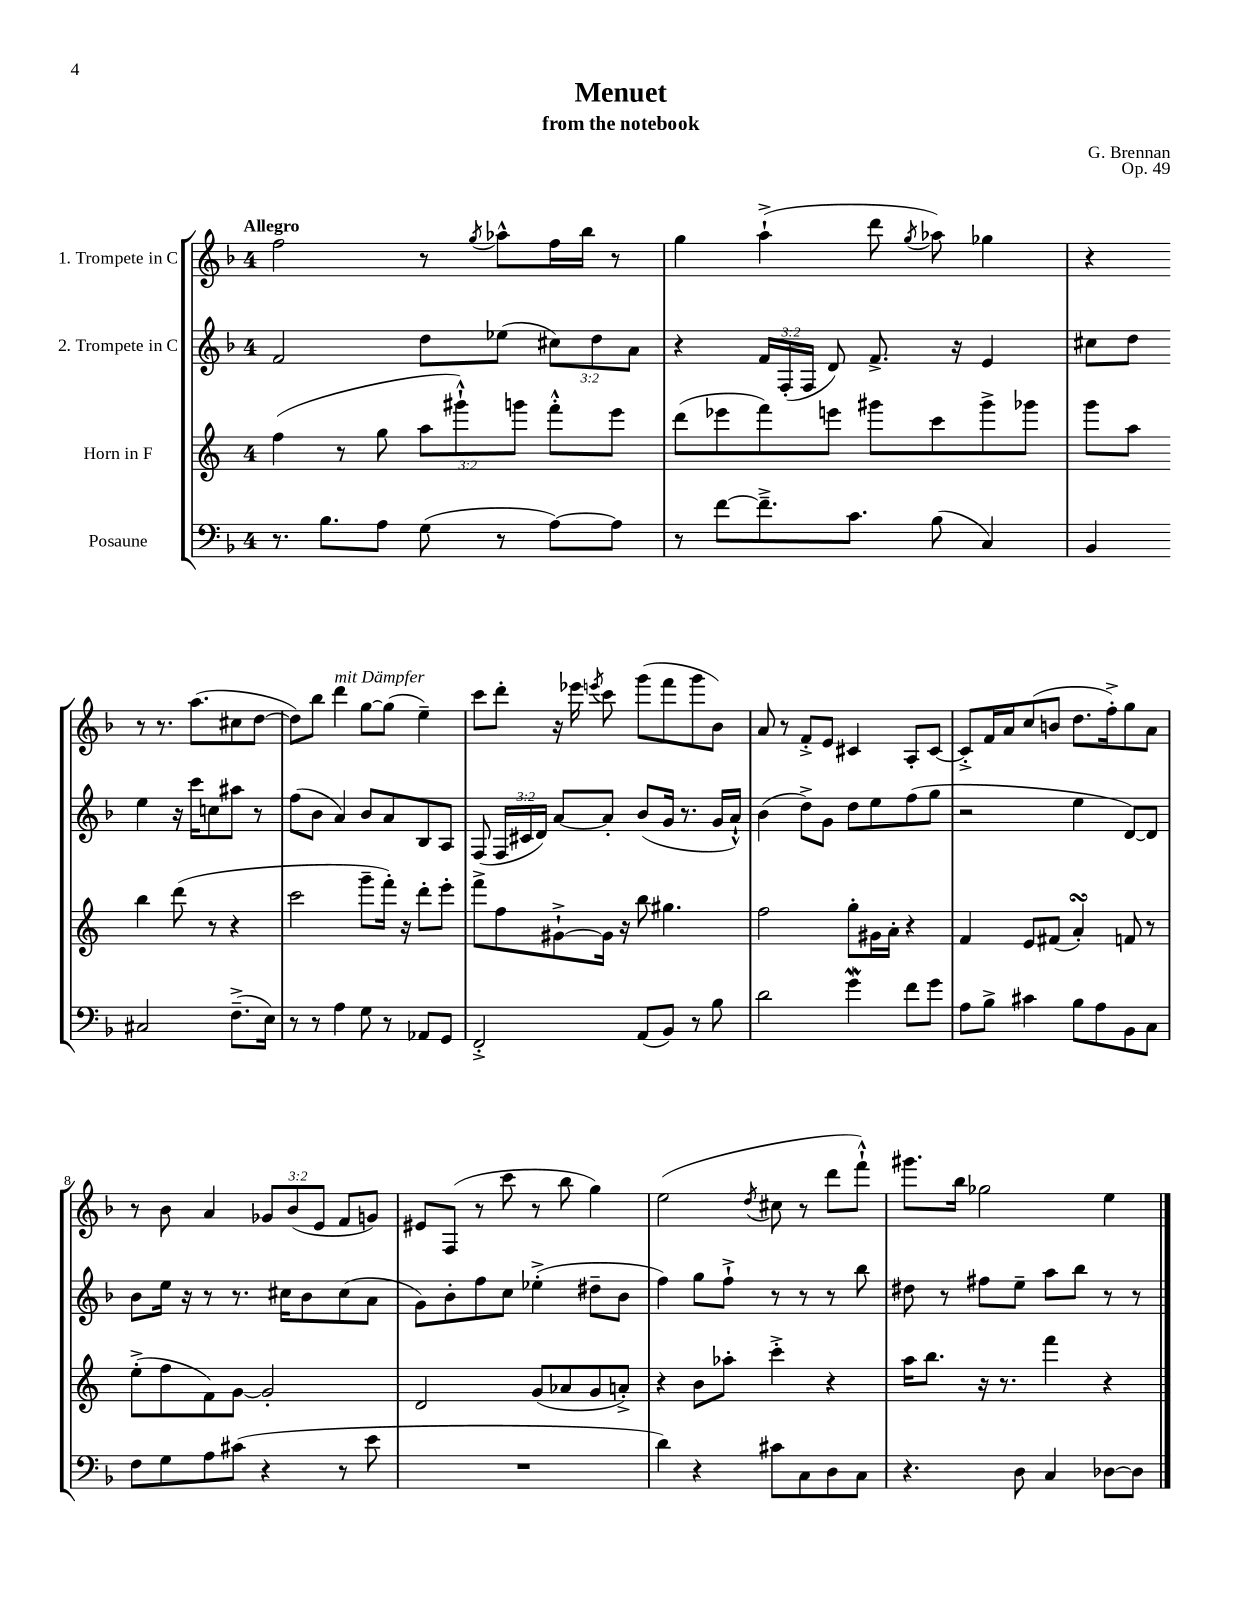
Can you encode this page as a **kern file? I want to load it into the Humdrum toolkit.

**kern	**kern	**kern	**kern
*staff4	*staff3	*staff2	*staff1
*clefF4	*clefG2	*clefG2	*clefG2
*k[b-]	*k[]	*k[b-]	*k[b-]
*M4/4	*M4/4	*M4/4	*M4/4
8.r	(4ff\	2f/	2ff\
8.B-\L	.	.	.
.	8r	.	.
8A\J	8gg\	.	.
(8G\	12aa\L	8dd\L	8r
.	12ggg#`^^\)	.	.
.	.	.	8qgg/
8r	.	(8ee-\J	8aa-^^\L
.	12ggg\J	.	.
[8A\L)	8fff'^^\L	12cc#\L)	16ff\L
.	.	.	16bb-\JJ
.	.	12dd\	.
8A\]J	8eee\J	.	8r
.	.	12a\J	.
=	=	=	=
8r	(8ddd\L	4r	4gg\
[8f\L	8eee-\	.	.
8.f~^\]	8fff\)	24f/LL	(4aa`^\
.	.	(24F'/	.
.	.	24F/JJ	.
.	8eee\J	8d/)	.
8.c\J	.	.	.
.	8ggg#\L	8.f^/	8ddd\
.	.	.	8qgg/
(8B-\	8ccc\	.	8aa-\)
.	.	16r	.
4C/)	8ggg#^\	4e/	4gg-\
.	8ggg-\J	.	.
=	=	=	=
4BB-/	8ggg\L	8cc#\L	4r
.	8aa\J	8dd\J	.
2C#/	4bb\	4ee\	8r
.	.	.	8.r
.	(8ddd\	16r	.
.	.	16ccc\LK	(8.aa\L
.	8r	8cc\	.
(8.F~^\L	4r	8aa#\J	8cc#\
.	.	8r	[8dd\J
16E\Jk)	.	.	.
=	=	=	=
8r	2ccc\	(8ff\L	8dd\]L)
8r	.	8b-\J	8bb-\J
4A\	.	4a/)	4ddd\
8G\	8ggg~\L	8b-/L	[8gg\L
8r	16fff'\Jk)	8a/	(8gg\]J
.	16r	.	.
8AA-/L	8ddd'\L	8B-/	4ee~\)
8GG/J	8eee'\J	8A/J	.
=	=	=	=
2FF'^/	8fff^\L	(8F/	8ccc\L
.	8ff\	24F/LL	8ddd'\J
.	.	24c#/	.
.	.	24d/JJ)	.
.	[8g#`^\	[8a/L	16r
.	.	.	16eee-\
.	.	.	8qeee/
.	16g#\]Jk	8a'/]J	8ccc\
.	16r	.	.
(8AA/L	8bb\	(8b-/L	(8ggg\L
8BB-/J)	4.gg#\	16g/Jk	8fff\
.	.	8.r	.
8r	.	.	8ggg\
8B-\	.	16g/LL	8b-\J)
.	.	16a`^^/JJ)	.
=	=	=	=
2d\	2ff\	(4b-\	8a/
.	.	.	8r
.	.	8dd^\L)	8f'^/L
.	.	8g\J	8e/J
4g\	8gg'\L	8dd\L	4c#/
.	16g#\L	8ee\	.
.	16a'\JJ	.	.
8f\L	4r	(8ff\	8A'/L
8g\J	.	8gg\J	[8c#/J
=	=	=	=
8A\L	4f/	2r	8c#'^/]L
8B-^\J	.	.	16f/L
.	.	.	16a/J
4c#\	8e/L	.	(8cc/
.	(8f#/J	.	8b/J
8B-\L	4a'/)	4ee\	8.dd\L
8A\	.	.	.
.	.	.	16ff'^\k)
8BB-\	8f/	[8d/L)	8gg\
8C\J	8r	8d/]J	8a\J
=	=	=	=
8F\L	(8ee'^\L	8b-\L	8r
8G\	8ff\	16ee\Jk	8b-\
.	.	16r	.
8A\	8f\)	8r	4a/
(8c#\J	[8g\J	8.r	.
4r	2g'/]	.	12g-/L
.	.	16cc#\LK	.
.	.	.	(12b-/
.	.	8b-\	.
.	.	.	12e/J
8r	.	(8cc#\	8f/L
8e\	.	8a\J	8g/J)
=	=	=	=
1r	2d/	8g\L)	8e#/L
.	.	8b-'\	(8F/J
.	.	8ff\	8r
.	.	8cc\J	8ccc\
.	(8g/L	(4ee-'^\	8r
.	8a-/	.	8bb-\
.	8g/	8dd#~\L	4gg\)
.	8a'^/J)	8b-\J	.
=	=	=	=
4d\)	4r	4ff\)	(2ee\
4r	8b\L	8gg\L	.
.	8aa-'\J	8ff`^\J	.
.	.	.	8qdd/
8c#\L	4ccc'^\	8r	8cc#\
8C\	.	8r	8r
8D\	4r	8r	8ddd\L
8C\J	.	8bb-\	8fff`^^\J)
=	=	=	=
4.r	16aa\LK	8dd#\	8.ggg#\L
.	8.bb\J	.	.
.	.	8r	.
.	.	.	16bb-\Jk
.	16r	8ff#\L	2gg-\
.	8.r	.	.
8D\	.	8ee~\J	.
4C/	4fff\	8aa\L	.
.	.	8bb-\J	.
[8D-\L	4r	8r	4ee\
8D-\]J	.	8r	.
==	==	==	==
*-	*-	*-	*-
